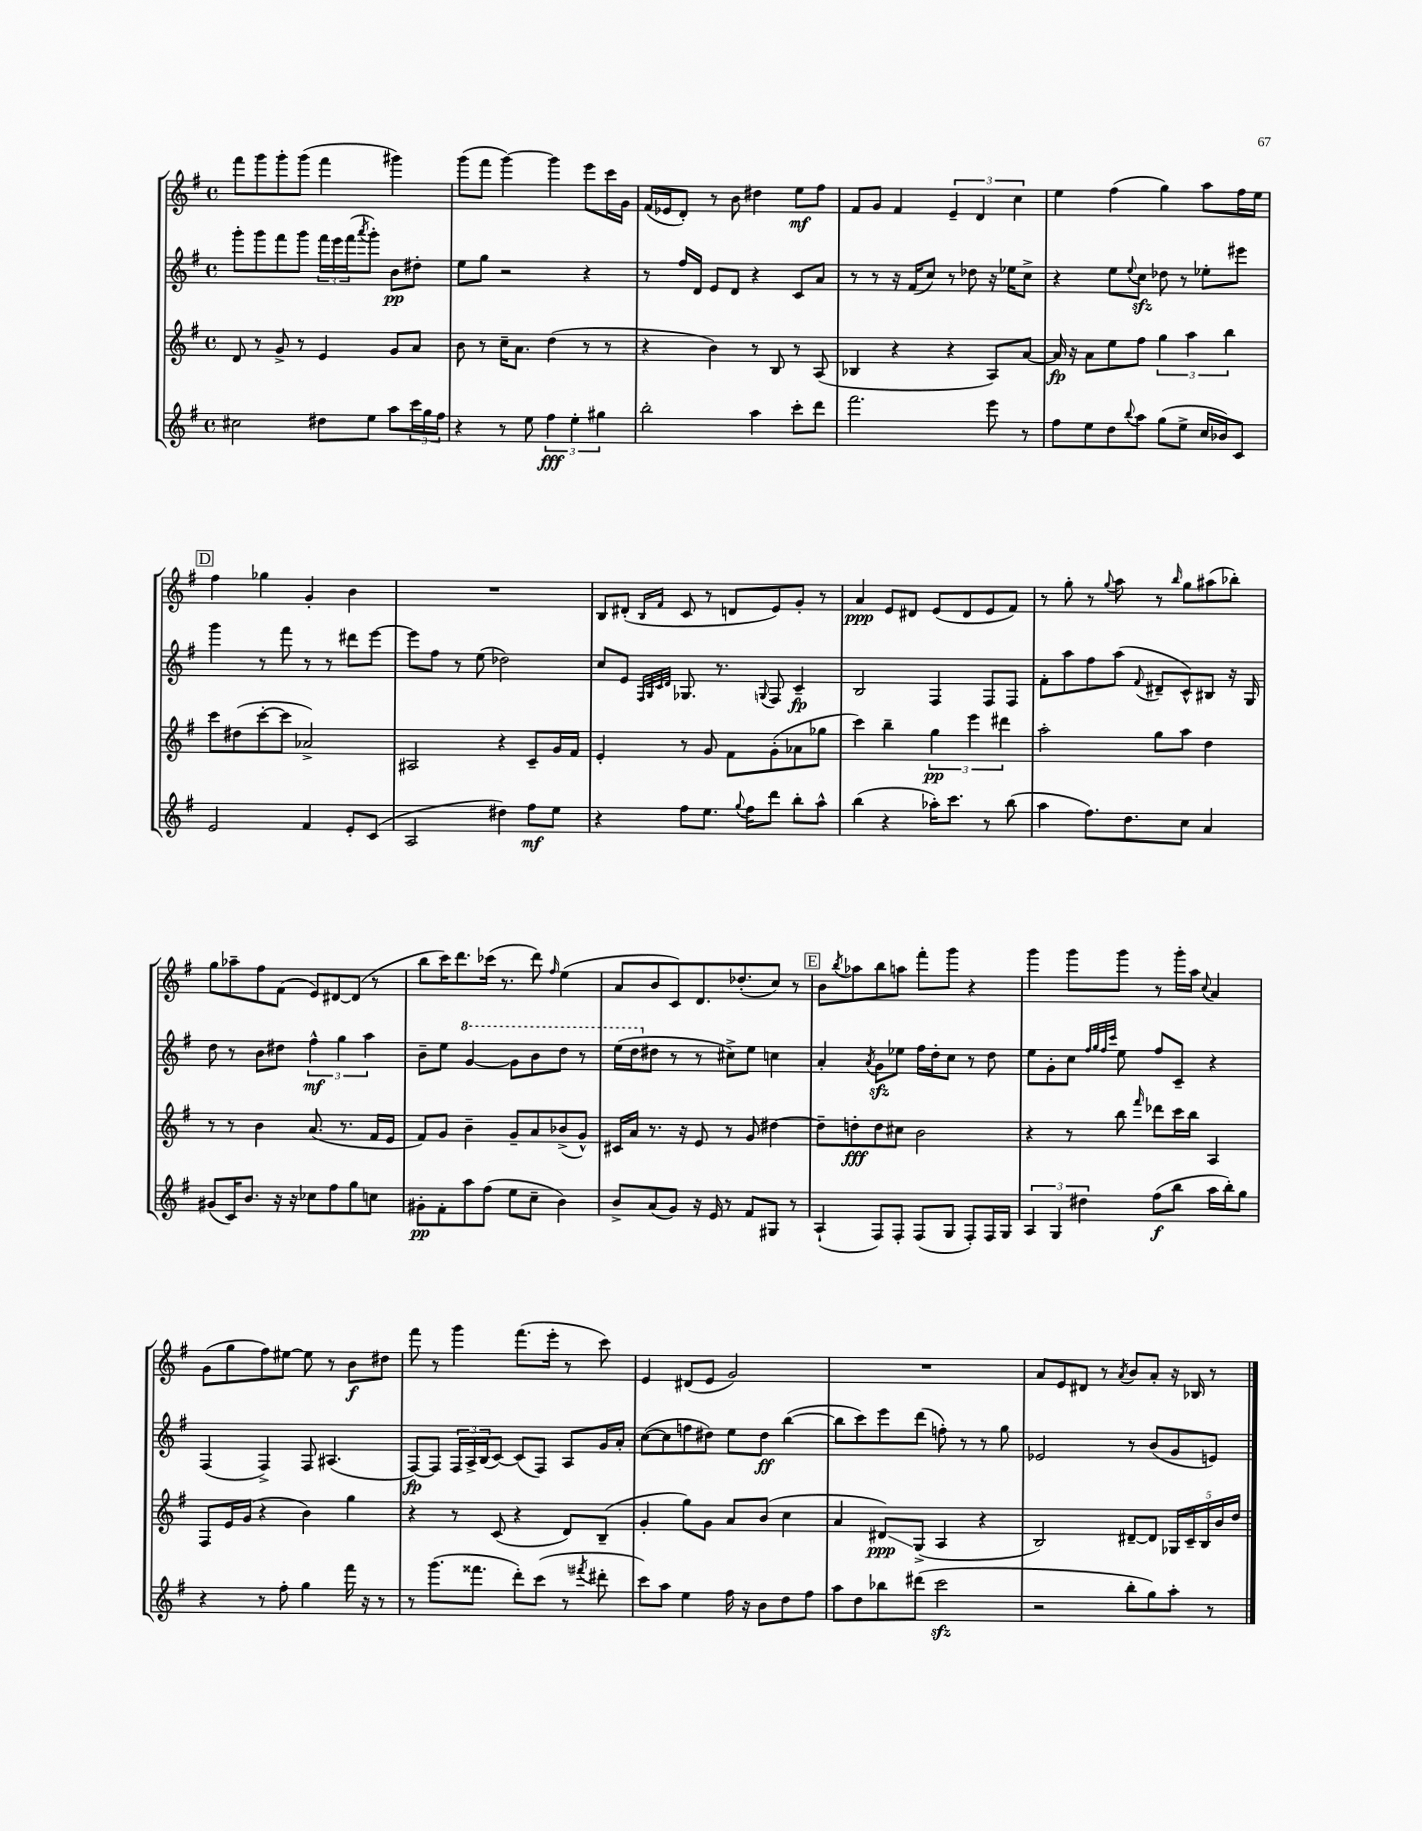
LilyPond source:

<<
\new StaffGroup <<
\new Staff = "s0" {
    \clef treble \key g \major \defaultTimeSignature \time 4/4
    fis'''8 g'''8 g'''8-. g'''8( fis'''4 gis'''4) |
    g'''8( fis'''8 g'''4~) g'''4 e'''8 c'''16 g'16 |
    fis'16( ees'16 d'8-.) r8 b'8 dis''4 e''8\mf fis''8 |
    fis'8 g'8 fis'4 \tuplet 3/2 { e'4-- d'4 c''4 } |
    e''4 fis''4( g''4) a''8 fis''16 e''16 |
    \mark \markup { \box "D" } fis''4 ges''4 g'4-. b'4 |
    R1 |
    b8 dis'8-.( \grace { b16 fis'16 } c'8 r8 d'8 e'8) g'8-. r8 |
    a'4\ppp e'8 dis'8 e'8( dis'8 e'8 fis'8) |
    r8 g''8-. r8 \appoggiatura { g''8 } a''8 r8 \grace { b''16 } g''8 ais''8( bes''8-.) |
    g''8 aes''8-- fis''8 fis'8( e'8) dis'8~ dis'8( r8 |
    b''8 c'''16) d'''8. ces'''16( r8. d'''8) \grace { fis''16 } e''4( |
    a'8 b'8 c'8) d'8. des''8.-.( c''8) r8 |
    \mark \markup { \box "E" } b'8 \acciaccatura { b''8 } aes''8 b''8 a''8 fis'''8-. g'''8 r4 |
    g'''4 g'''8 g'''8 r8 g'''16-. a''16 \appoggiatura { c''8 } a'4 |
    g'8( g''8 fis''8) eis''8~ eis''8 r8 b'8\f dis''8 |
    fis'''8 r8 g'''4 fis'''8.( e'''16-. r8 c'''8) |
    e'4 dis'8( e'8 g'2) |
    R1 |
    a'8 e'8 dis'8 r8 \acciaccatura { a'8 } b'8 a'8-. r16 bes16 r8 \bar "|." |
}
\new Staff = "s1" {
    \clef treble \key g \major \defaultTimeSignature \time 4/4
    g'''8-. g'''8 fis'''8 g'''8 \tuplet 3/2 { fis'''16 e'''16 fis'''16( } \acciaccatura { a'''8 } g'''8-.) b'8\pp dis''8-. |
    e''8 g''8 r2 r4 |
    r8 fis''16 d'16 e'8 d'8 r4 c'8 a'8 |
    r8 r8 r16 fis'16( c''8) r8 des''8 r16 ees''16 c''8-> |
    r4 e''8 \appoggiatura { e''8 } c''8\sfz des''8 r8 ees''8-. eis'''8 |
    \mark \markup { \box "D" } g'''4 r8 fis'''8 r8 r8 dis'''8 e'''8~ |
    e'''8 fis''8 r8 e''8( des''2) |
    c''8 e'8 \grace { fis32 g32 c'32 d'32 } ges8. r8. \appoggiatura { g8 } fis8 c'4--\fp |
    b2 fis4 fis8 fis8 |
    fis'8-. a''8 fis''8 a''8( \appoggiatura { fis'8 } dis'8-- c'8-^) bis8 r16 g16 |
    d''8 r8 b'8 dis''8 \tuplet 3/2 { fis''4-^\mf g''4 a''4 } |
    b'8-- e''8 \ottava #1 g''4~ g''8 b''8 d'''8 r8 |
    e'''16( d'''16 \ottava #0 dis''8 r8 r8 cis''8->) e''8 c''4 |
    \mark \markup { \box "E" } a'4-. \acciaccatura { a'8 } g'8\sfz ees''8 fis''16 d''16-. c''8 r8 d''8 |
    e''8 g'8-. c''8 \grace { fis''32 g''32 fis''32 c'''32 } e''8 fis''8 c'8-- r4 |
    fis4( fis4->) fis8 ais4.( |
    fis8~\fp) fis8 \tuplet 3/2 { fis16 a16-> b16( } c'8~) c'8( fis8) a8 g'16 a'16-. |
    c''8~( c''8 f''8 dis''8) e''8 dis''8\ff b''4~( |
    b''8 c'''8) e'''8 d'''8( f''8-.) r8 r8 g''8 |
    ees'2 r8 b'8( g'8 e'8) \bar "|." |
}
\new Staff = "s2" {
    \clef treble \key g \major \defaultTimeSignature \time 4/4
    d'8 r8 g'8-> r8 e'4 g'8 a'8 |
    b'8 r8 c''16-- a'8. d''4( r8 r8 |
    r4 b'4) r8 b8 r8 a8( |
    bes4 r4 r4 a8) a'8~ |
    a'16\fp r16 a'8 e''8 fis''8 \tuplet 3/2 { g''4 a''4 b''4 } |
    \mark \markup { \box "D" } c'''8 dis''8( c'''8~-. c'''8 aes'2->) |
    ais2 r4 c'8-- g'16 fis'16 |
    e'4-. r8 g'8 fis'8 g'8-.( aes'8 ges''8 |
    c'''4) b''4-- \tuplet 3/2 { g''4\pp e'''4 dis'''4 } |
    a''2-. g''8 a''8 d''4 |
    r8 r8 b'4 a'8.( r8. fis'16 e'16 |
    fis'8) g'8 b'4-- g'8-- a'8 bes'8->( g'8-^) |
    cis'16 a'16 r8. r16 e'8 r8 g'8 dis''4~ |
    \mark \markup { \box "E" } dis''8-- d''8-.\fff d''8 cis''8 b'2 |
    r4 r8 b''8 \grace { fis'''16 } des'''8 c'''16 b''16 a4 |
    fis8 e'16 g'16( r4 b'4) g''4 |
    r4 r8 c'8( r4 d'8) b8--( |
    g'4-. g''8) g'8 a'8 b'8( c''4 |
    a'4 dis'8\glissando\ppp) g8->( a4 r4 |
    b2) dis'8~-- dis'8 \tuplet 5/4 { ges16 c'16-- b16 b'16 d''16 } \bar "|." |
}
\new Staff = "s3" {
    \clef treble \key g \major \defaultTimeSignature \time 4/4
    cis''2 dis''8 e''8 a''8 \tuplet 3/2 { c'''16 g''16 fis''16 } |
    r4 r8 e''8 \tuplet 3/2 { fis''4\fff e''4-. gis''4 } |
    b''2-. a''4 c'''8-. d'''8 |
    fis'''2. e'''8 r8 |
    fis''8 e''8 d''8 \appoggiatura { b''8 } a''8 g''8( e''8-> c''16 bes'16) c'8 |
    \mark \markup { \box "D" } e'2 fis'4 e'8-. c'8( |
    a2 dis''4) fis''8\mf e''8 |
    r4 fis''8 e''8. \appoggiatura { g''8 } fis''16 d'''8 b''8-. a''8-^ |
    b''4( r4 aes''16-.) c'''8. r8 b''8( |
    a''4 fis''8.) d''8. c''8 a'4 |
    gis'8( c'16) b'8. r16 r16 ces''8 fis''8 g''8 c''8 |
    gis'8-.\pp fis'8-. a''8 fis''8( e''8 c''8-- b'4) |
    b'8-> a'8( g'8) r16 e'16 r8 fis'8 gis8 r8 |
    \mark \markup { \box "E" } a4-!( fis8) fis8-. fis8( g8 fis8-.) fis16 g16 |
    \tuplet 3/2 { a4 g4 dis''4 } fis''8\f( b''8 a''16 b''16-.) g''8 |
    r4 r8 fis''8-. g''4 fis'''16 r16 r8 |
    r8 g'''8.( fisis'''8. d'''8-.) c'''8( r8 \acciaccatura { fis'''8 } dis'''8-. |
    c'''8) a''8 e''4 fis''16 r16 b'8 d''8 fis''8 |
    a''8 d''8 bes''8 dis'''8( c'''2\sfz |
    r2 b''8-. g''8) a''8-. r8 \bar "|." |
}
>>
>>
\layout { \context { \Score \remove "Bar_number_engraver" } }
